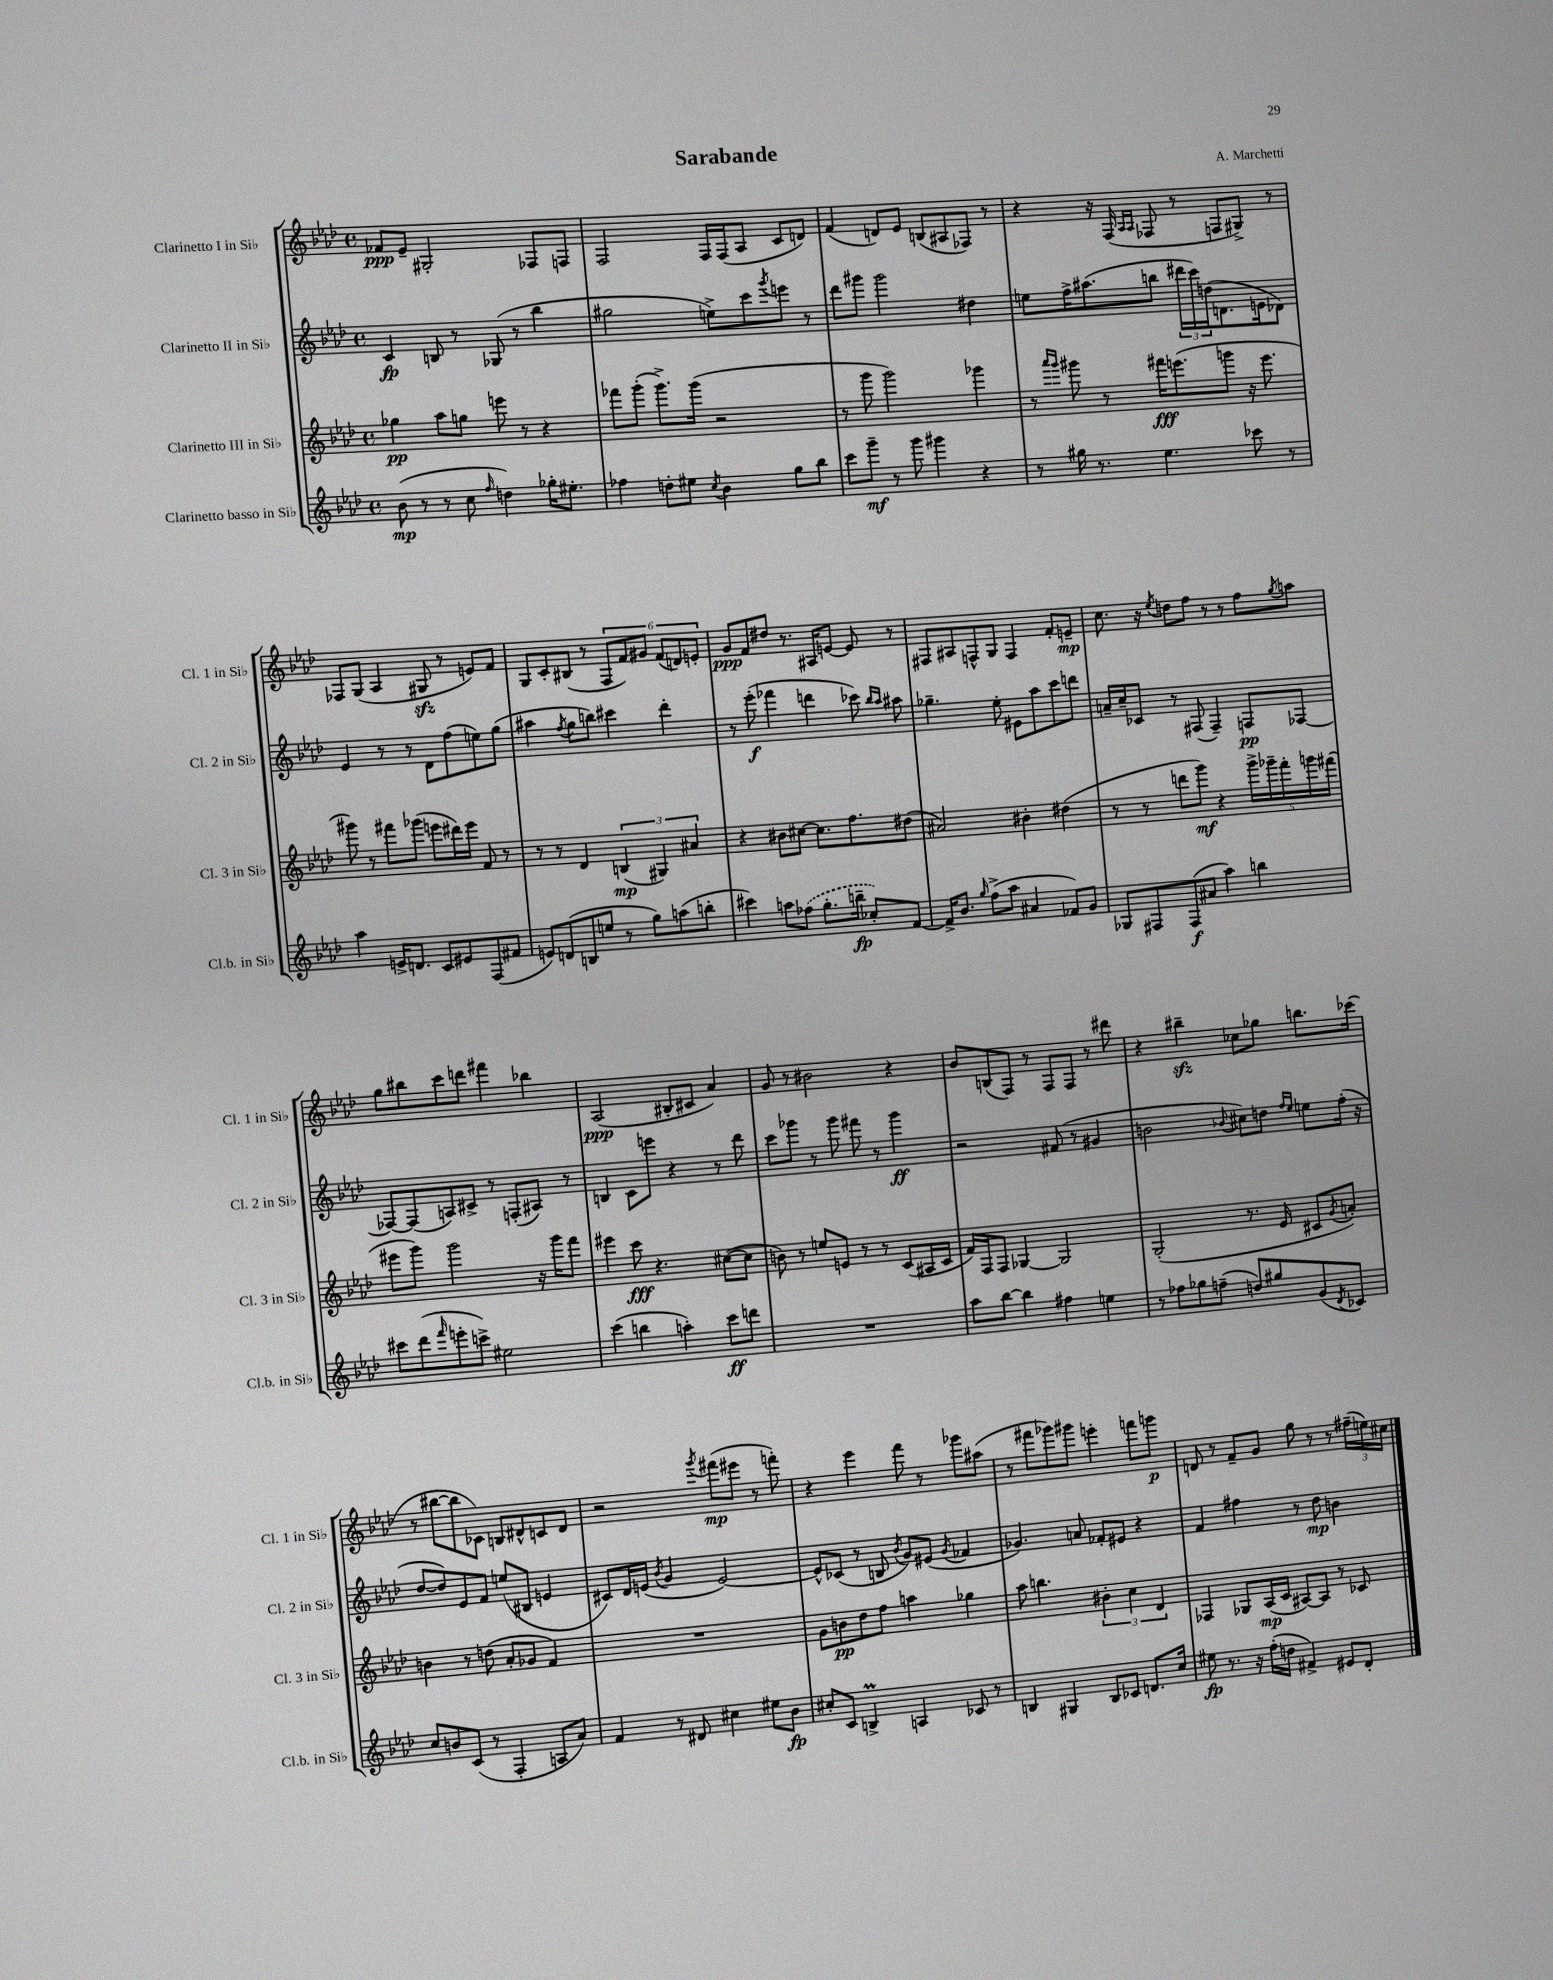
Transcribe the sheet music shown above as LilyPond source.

\header { title = "Sarabande" composer = "A. Marchetti" }
<<
\new StaffGroup <<
\new Staff = "s0" \with { instrumentName = "Clarinetto I in Sib" shortInstrumentName = "Cl. 1 in Sib" } {
    \clef treble \key aes \major \defaultTimeSignature \time 4/4
    fes'8\ppp ees'8-- gis2-. fes8 f8 |
    f2 f16 f16( aes8 c'8 d'8) |
    f'4( d'8) ees'8 b8( ais8 fes8) r8 |
    r4 r16 f16( \grace { aes16 aes16 } fes8 r8 f8 gis8->) r8 |
    fes8 g8( aes4 gis8\sfz r8 e'8) f'8 |
    g8 c'8-. bis8( r8 \tuplet 6/4 { f8 f'8) gis'8 f'8( d'8) e'8-. } |
    g'8\ppp f'8 dis''8 r8. ais16 e'8~ e'8 r8 |
    fis8 ais8 f8-^ g8 f4 f'8-. e'8--\mp |
    c''8. r16 \acciaccatura { ees''8 } d''8 f''8 r8 r8 f''8 \acciaccatura { g''8 } a''8 |
    g''8 bis''8 c'''8 d'''8 fis'''4 bes''4 |
    aes2\ppp( bis8-. cis'8 aes'4) |
    g'8 r8 bis'2 r4 |
    bes'8 b8( f8) r8 f8 f8 r8 dis'''8 |
    r4 bis''4--\sfz ces''8 ges''8 b''8. ces'''16( |
    r8 bis''8~ bis''8 ces'8) b8 dis'8-^ c'8 dis'8 |
    r2 \acciaccatura { g'''8 } fis'''8\mp( eis'''8 r8 f'''8-.) |
    r4 ees'''4 f'''8 r8 ges'''8 ais''8( |
    r8 fis'''8 ges'''8) gis'''8 e'''4-. f'''8 g'''8\p |
    d'8 r8 f'8-- g'8 g''8 r8 r8 \tuplet 3/2 { fis''16--( e''16) cis''16 } \bar "|." |
}
\new Staff = "s1" \with { instrumentName = "Clarinetto II in Sib" shortInstrumentName = "Cl. 2 in Sib" } {
    \clef treble \key aes \major \defaultTimeSignature \time 4/4
    c'4\fp b8 r8 ges8( r8 bes''4 |
    gis''2 e''8->) c'''8 \acciaccatura { g'''8 } e'''8 r8 |
    des'''8 gis'''8 gis'''2 dis''4 |
    e''8 f''16-> ais''8.( b''8 \tuplet 3/2 { dis'''16 c'''16) d''16( } d'8. e'16 des'8) |
    ees'4 r8 r8 des'8 f''8( e''8) g''8( |
    ais''4 \acciaccatura { f''8 } g''8 b''8) cis'''4 des'''4-. |
    r8 ees'''8-.\f( fes'''4 d'''4 ces'''8) \grace { bes''16 aes''16 } ais''8 |
    ges''4.-- ees''8-. eis'8 aes''8 c'''8 d'''8 |
    a'16-- c''16-- ces'8 r8 fis8( fis4--) f8\pp fes8~ |
    fes8~ fes8( a8) cis'8-> r8 f8-.( ais8) r8 |
    b4 c'8 e'''8 r4 r8 des'''8 |
    c'''8 ges'''8 r8 ges'''8 fis'''8 r8 ges'''4\ff |
    r2 fis'8( r8 gis'4 |
    b'2 \appoggiatura { bes'8 } cis''8) d''8 \grace { f''16 ees''16 } e''8 f''16-.( r16 |
    des''8~ des''8) ees'8 f'8 e''8( bis8 e'4 |
    cis'8) des'16 e'16( \acciaccatura { bes'8 } g'4 e'2~) |
    e'8-^ ces'8( r8 b8 \acciaccatura { bes'8 } g'8) eis'8( \acciaccatura { g'8 } fes'4 |
    ges'4.) a'8 fes'8-. eis'8 r4 |
    f'4 fis''4 r8 des''8\mp b'4 \bar "|." |
}
\new Staff = "s2" \with { instrumentName = "Clarinetto III in Sib" shortInstrumentName = "Cl. 3 in Sib" } {
    \clef treble \key aes \major \defaultTimeSignature \time 4/4
    ges''4\pp aes''8 g''8 e'''8 r8 r4 |
    fes'''8 g'''8-.( g'''8.->) g'''16( r2 |
    r8 g'''8 g'''2) ges'''4 |
    r8 \grace { aes'''16 g'''16 } gis'''8 r8 fis'''16\fff e'''8.( g'''8 r16 e'''8. |
    gis'''8) r8 fis'''8 ges'''8( e'''8 dis'''16) e'''16 f'8 r8 |
    r8 r8 des'4 \tuplet 3/2 { b4\mp( gis4) ais'4 } |
    r4 bis'8 cis''8~ cis''8. f''8. dis''8( |
    ais'2) bis'4-. dis''4( |
    r8 r8 d'''8 g'''8\mf) r4 \tuplet 5/4 { g'''16-> ges'''16-- f'''16-. g'''16 fis'''16( } |
    eis'''8 g'''8) g'''2 r16 g'''16 f'''8 |
    eis'''4 c'''8\fff r4. cis''8~( cis''8 |
    b'8) r8 e''8 e'8 r8 r8 c'8( ais16 c'16 |
    f'16) f16 f8 ges4~ ges2 |
    g2-.( r8. ees'16 cis'8 \acciaccatura { g'8 } a'8-.) |
    b'4 r8 d''8( aes'8-. ges'8 f'4) |
    R1 |
    g'8 b'8\pp des''8 f''8 a''4 ges''4 |
    aes''8 b''4. \tuplet 3/2 { bis'4-. c''4 des'4 } |
    fes4 ges8 aes16\mp( c'16 ais8~) ais8 r8 ces'8 \bar "|." |
}
\new Staff = "s3" \with { instrumentName = "Clarinetto basso in Sib" shortInstrumentName = "Cl.b. in Sib" } {
    \clef treble \key aes \major \defaultTimeSignature \time 4/4
    bes'8\mp( r8 r8 c''8 \grace { f''16 } d''4) ges''16-. eis''8.-. |
    fes''4 d''8-. eis''8 \acciaccatura { c''8 } bes'4 g''8 bes''8 |
    c'''8 g'''8--\mf r8 g'''8 gis'''4 r4 |
    r8 gis''16 r8. ees''4. ces'''8 r8 |
    aes''4 e'16-> d'8. c'8 eis'8 f8( fis'8 |
    e'8) d'8( b8 e''8 r8 g''8) a''8( b''8-. |
    cis'''4) a''8 \once \slurDashed fes''8( g''8.-. b''16--\fp ces''8-.) f'8~ |
    f'16-> bes'8. \grace { g''16 } f''8->( aes''8 ais'4 fes'8) g'8 |
    ges8 fis8 fis8\f( ais'8 aes''4) b''4 |
    cis'''8 des'''8( \grace { f'''16 } e'''8-. c'''8->) eis''2 |
    c'''4( b''4 a''4-.) c'''8\ff d'''8 |
    R1 |
    aes''8 bes''8~ bes''4 fis''4 e''4 |
    r8 fes''8 ges''8 f''8--( d''8) gis''8 g'8( \acciaccatura { des'8 } ces'8) |
    c''8 b'8 c'8( r8 f4-. a8 aes'8) |
    f'4 r8 dis'8 cis''4 eis''8 bes'8\fp |
    cis''8-. c'8 b4->\prall a4 ces'8 r8 |
    b4 gis4 b8 ces'8 d'8. c''16 |
    eis''8\fp r8. r16 f''16-.( d''16 fis'4->) eis'8 des'8-. \bar "|." |
}
>>
>>
\layout { \context { \Score \remove "Bar_number_engraver" } }
